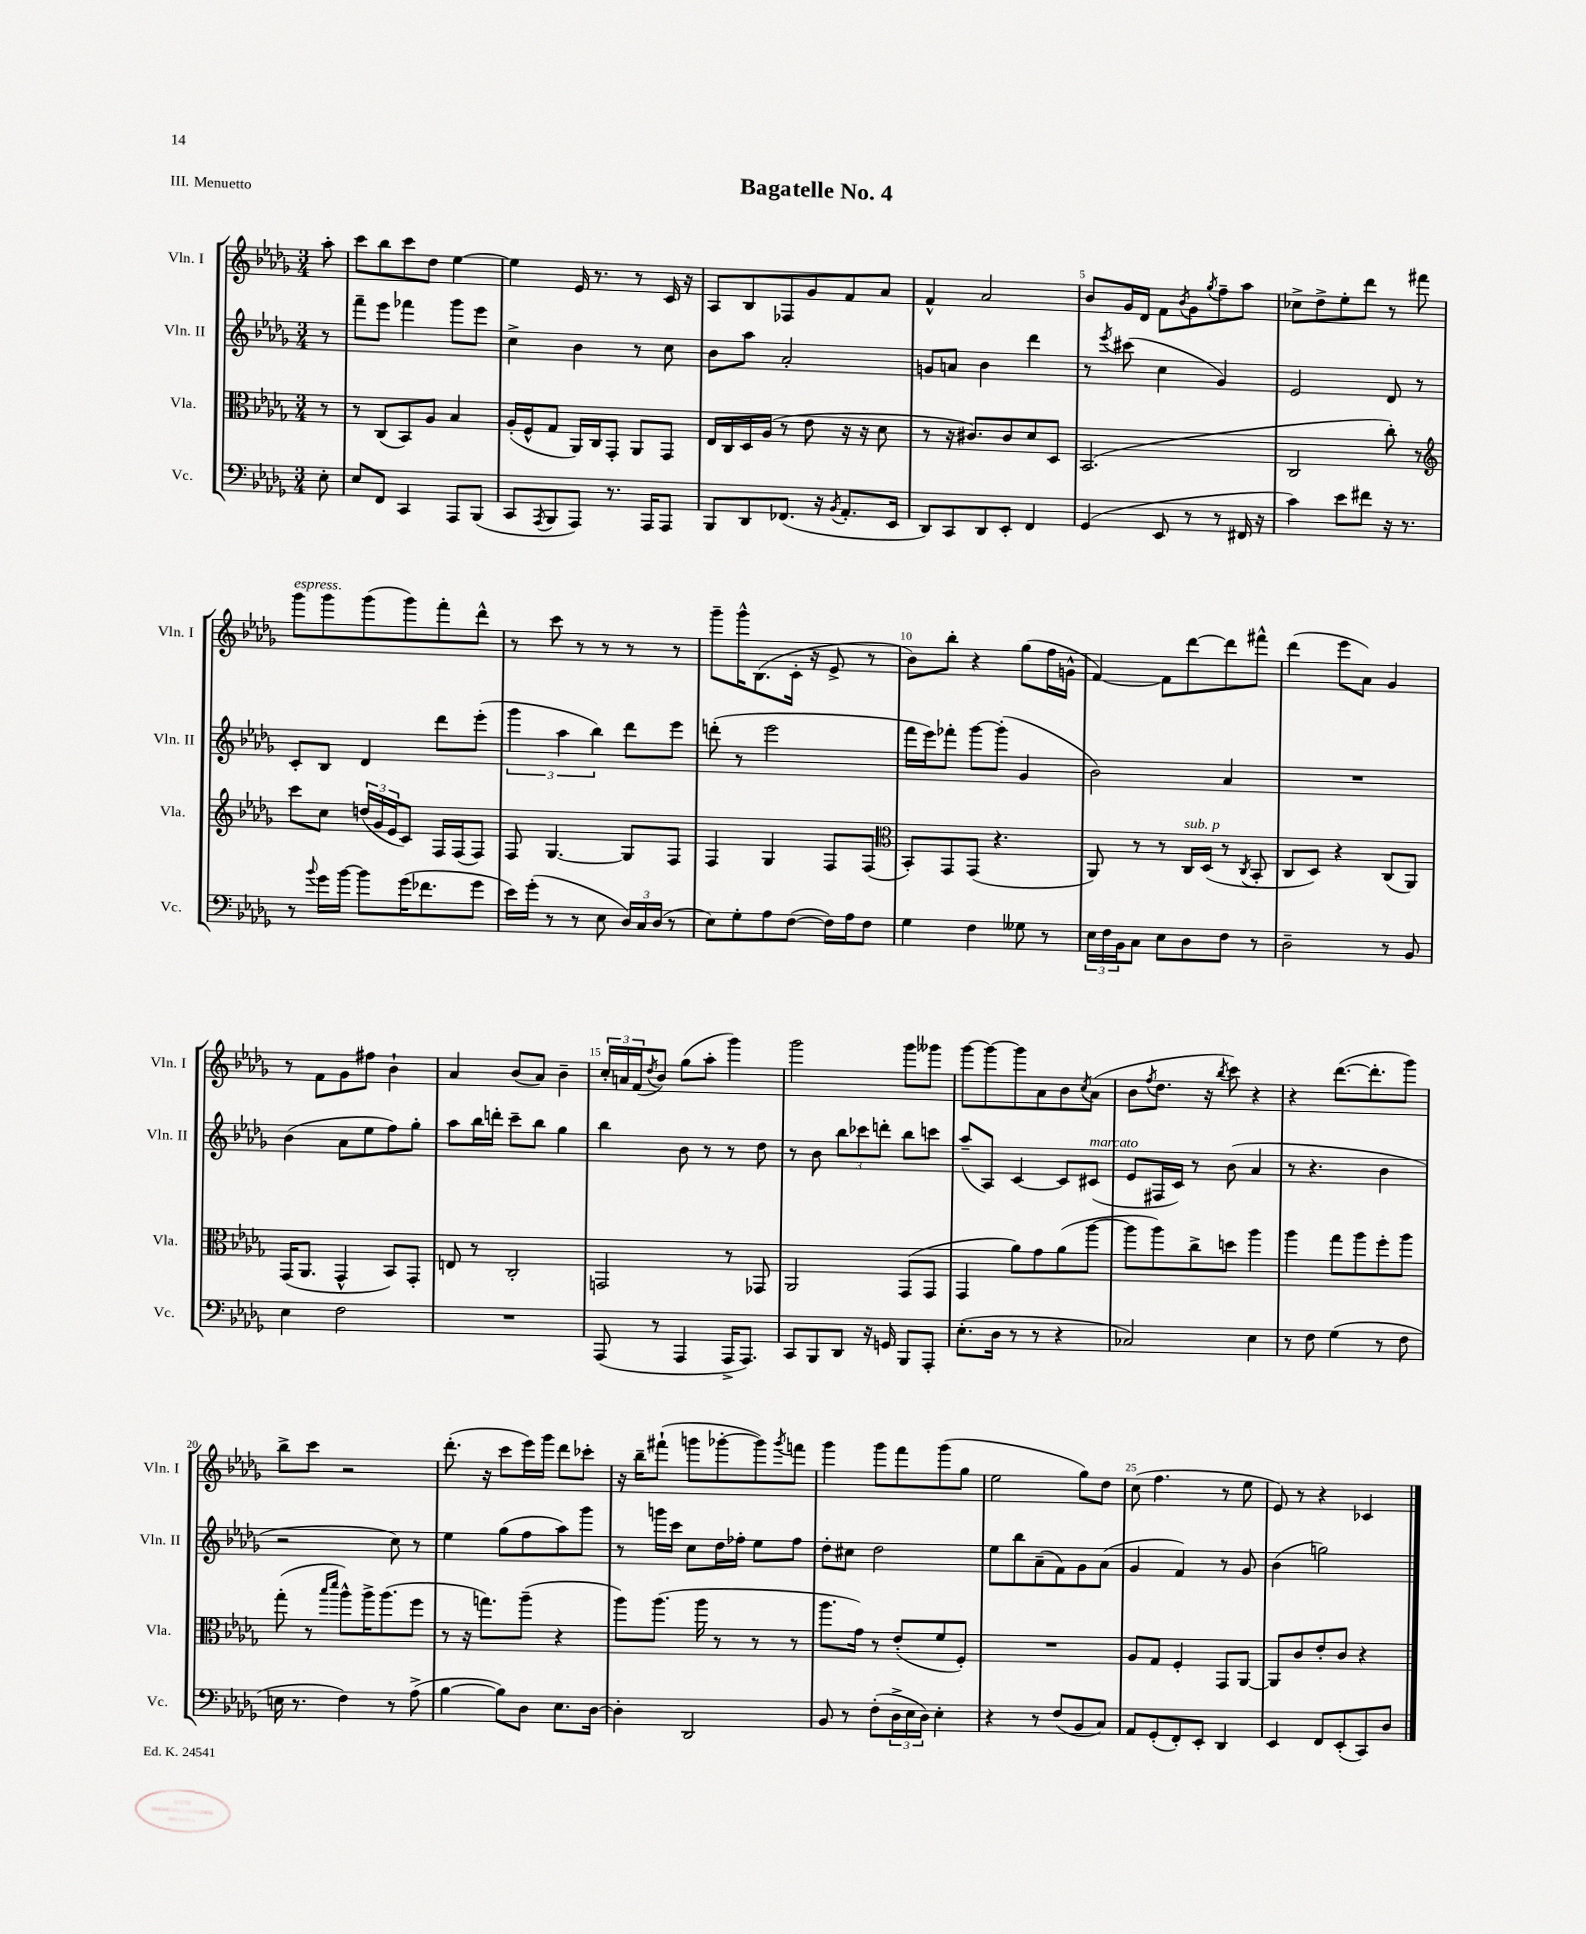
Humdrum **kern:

**kern	**kern	**kern	**kern
*staff4	*staff3	*staff2	*staff1
*clefF4	*clefC3	*clefG2	*clefG2
*k[b-e-a-d-g-]	*k[b-e-a-d-g-]	*k[b-e-a-d-g-]	*k[b-e-a-d-g-]
*M3/4	*M3/4	*M3/4	*M3/4
8E-'	8r	8r	8aa-'
=	=	=	=
8E-	8r	8fff~	8ccc
8FF	(8C	8eee-	8bb-
4CC	8BB-)	4fff-	8ccc
.	8A-	.	8dd-
8AAA-	4B-	8ggg-	[4ee-
(8BBB-	.	8eee-	.
=	=	=	=
8CC	(16A-'	4cc^	4ee-]
.	16F^^	.	.
8qAAA-	.	.	.
8BBB-	8G-	.	.
8AAA-)	16AA-)	4b-	16e-
.	16C	.	8.r
8.r	8GG-'	.	.
.	8AA-	8r	8r
16AAA-	.	.	.
8AAA-	8GG-	8cc	16c
.	.	.	16r
=	=	=	=
8BBB-	16E-	8b-	8A-
.	16C	.	.
8DD-	16D-	8aa-	8B-
.	(16A-	.	.
(8.FF-	8r	2a-'	8F-
.	8e-	.	8g-
16r	.	.	.
8qBB-	.	.	.
8.AA-'	16r	.	8f
.	16r	.	.
.	8d-	.	8a-
16EE-	.	.	.
=	=	=	=
8DD-)	8r	8g	4f^^
8CC	16r	8a	.
.	8.c#)	.	.
8DD-	.	4b-	2a-
8EE-'	8c#	.	.
4FF	8d-	4ddd-	.
.	8D-	.	.
=	=	=	=
(4GG-	(2.BB-	8r	8b-
.	.	8qeee-	.
.	.	(8ccc#	16g-
.	.	.	16d-
8EE-	.	4cc	8f
.	.	.	8qb-
8r	.	.	8g-
.	.	.	8qgg-
8r	.	4g-)	8ff~
16FF#	.	.	8aa-
16r	.	.	.
=	=	=	=
4c)	2C	2e-	8cc-^
.	.	.	8dd-^
8e-	.	.	8ee-'
8f#	.	.	8ddd-
16r	8cc')	8d-	8r
8.r	.	.	.
.	8r	8r	8fff#
=	=	=	=
*	*clefG2	*	*
8r	8ccc	8c'	8ggg-
8qqb-	.	.	.
16g-	8cc	8B-	8ggg-
[16b-	.	.	.
8b-]	(24dd	4d-	(8ggg-
.	24g-	.	.
.	24e-	.	.
(16g-	8c)	.	8ggg-)
8.f-	.	.	.
.	16F	8ddd-	8fff'
.	(16F	.	.
8g-	8F)	(8eee-'	8ddd-^^
=	=	=	=
16e-)	8F	6ggg-	8r
(16g-'	.	.	.
8r	[4.G-	.	8ccc
.	.	6aa-	.
8r	.	.	8r
.	.	6bb-)	.
8E-	.	.	8r
24D-)	8G-]	8ddd-	8r
24C	.	.	.
(24D-	.	.	.
8r	8F	8eee-	8r
=	=	=	=
8E-)	4F	(8ddd'	8ggg-~
8G-'	.	8r	16ggg-^^
.	.	.	(8.B-
8A-	4G-	2eee-	.
([8F	.	.	16c'
.	.	.	16r
16F])	8F	.	8e-^
16A-	.	.	.
8F	(8F	.	8r
=	=	=	=
*	*clefC3	*	*
4G-	8BB-')	16fff	8b-)
.	.	16eee-)	.
.	8GG-	8fff-'	8bb-'
4F	(8GG-	[8ggg-	4r
.	4.r	(8ggg-']	.
8G--	.	4g-	(8gg-
8r	.	.	16ff
.	.	.	16g^^
=	=	=	=
24E-	8AA-)	2b-)	[4f)
24F	.	.	.
24BB-	.	.	.
8C	8r	.	.
8E-	8r	.	8f]
8D-	16C	.	[8ddd-
.	(16D-	.	.
8F	8r	4a-	8ddd-]
.	8qC	.	.
8r	8BB-'	.	8fff#^^
=	=	=	=
2D-~	8C	2.r	(4ddd-
.	8D-)	.	.
.	4r	.	8eee-
.	.	.	8a-)
8r	(8C	.	4g-
8BB-	8AA-)	.	.
=	=	=	=
4E-	(16GG-	(4b-	8r
.	8.AA-	.	.
.	.	.	8f
2F	4GG-^^	8a-	8g-
.	.	8ee-	8ff#
.	8BB-)	8ff)	4b-`
.	8GG-'	8gg-'	.
=	=	=	=
2.r	8E	8aa-	4a-
.	8r	16bb-	.
.	.	16ddd'	.
.	2C'	8ccc~	(8b-
.	.	8bb-	8a-)
.	.	4gg-	4b-~
=	=	=	=
(8AAA-	2GG	4bb-	24cc'
.	.	.	24a
.	.	.	(24f
.	.	.	8qdd-
8r	.	.	8b-)
4AAA-	.	8b-	(8gg-
.	.	8r	8aa-'
16AAA-^	8r	8r	4ggg-)
8.AAA-)	.	.	.
.	8GG-	8dd-	.
=	=	=	=
8CC	2AA-	8r	2ggg-
8BBB-	.	8b-	.
8DD-	.	12bb-	.
.	.	12ccc-	.
16r	.	.	.
.	.	12ddd'	.
16GG	.	.	.
8BBB-	(8GG-	8bb-	8ggg-
8AAA-'	8GG-	8ccc	8ggg--
=	=	=	=
(8.E-'	4GG-	(8aa-~	[8ggg-
.	.	8A-)	8ggg-_
16D-	.	.	.
8r	8a-)	[4c	8ggg-]
8r	8g-	.	8a-
4r	(8a-	8c]	8b-
.	.	.	8qcc
.	[8aa-	(8c#	(8a-
=	=	=	=
2C-)	8aa-]	8e-	8b-
.	.	.	8qff
.	8aa-)	16F#	8.dd-
.	.	16c)	.
.	8cc^	8r	.
.	.	.	16r
.	.	.	8qbb-
.	8dd	(8b-	8ccc)
4E-	4aa-	4a-	4r
=	=	=	=
8r	4aa-	8r	4r
8F	.	4.r	.
(4G-	8gg-	.	([8.ddd-
.	8aa-	.	.
.	.	.	8.ddd-']
8r	8ff'	4b-	.
8F	8aa-	.	8ggg-)
=	=	=	=
16E	(8gg-'	2r	8bb-^
8.r	.	.	.
.	8r	.	8ccc
.	16qqbb-	.	.
.	16qqddd-	.	.
4F)	8aa-^^)	.	2r
.	16aa-^	.	.
.	(8.aa-	.	.
8r	.	8cc)	.
(8A-^	8ff	8r	.
=	=	=	=
[4B-	8r	4ee-	(8.ddd-'
.	16r	.	.
.	8.gg)	.	16r
8B-])	.	(8gg-	8ccc
8D-	(8aa-~	8ff	16eee-)
.	.	.	16ggg-
8.E-	4r	8aa-)	8ddd-
.	.	8ggg-	8ccc-'
[16D-	.	.	.
=	=	=	=
4D-']	8aa-)	8r	16r
.	.	.	16bb-~
.	(8.aa-	16ggg	(8fff#`
.	.	16ccc	.
2DD-	.	8cc	8ggg
.	16aa-	.	.
.	8r	16dd-	[8ggg-'
.	.	16ff-'	.
.	8r	8ee-	8ggg-])
.	.	.	8qggg-
.	8r	8ff-	8fff
=	=	=	=
8BB-	8.aa-	8dd-'	4ggg-
8r	.	8cc#	.
.	16g-)	.	.
(8F'	8r	2dd-	8ggg-
24D-^	(8e-'	.	8fff
24E-	.	.	.
24D-)	.	.	.
4E-'	8f	.	(8ggg-
.	8F')	.	8gg-
=	=	=	=
4r	2.r	8ee-	2ee-
.	.	8bb-	.
8r	.	(8a-~	.
(8F	.	8f)	.
8BB-	.	8g-	8gg-)
8C)	.	(8a-	8dd-
=	=	=	=
8AA-	8A-	4g-	(8cc
(8GG-'	8G-	.	4.ff
8FF')	4F'	4f)	.
8EE-'	.	.	.
4DD-	8GG-	8r	8r
.	[8AA-	8g-	8ee-
=	=	=	=
4EE-	8AA-]	(4b-	8e-)
.	8c	.	8r
8FF	8e-'	2gg)	4r
(8EE-'	8c	.	.
8CC)	4r	.	4c-
8D-	.	.	.
==	==	==	==
*-	*-	*-	*-
